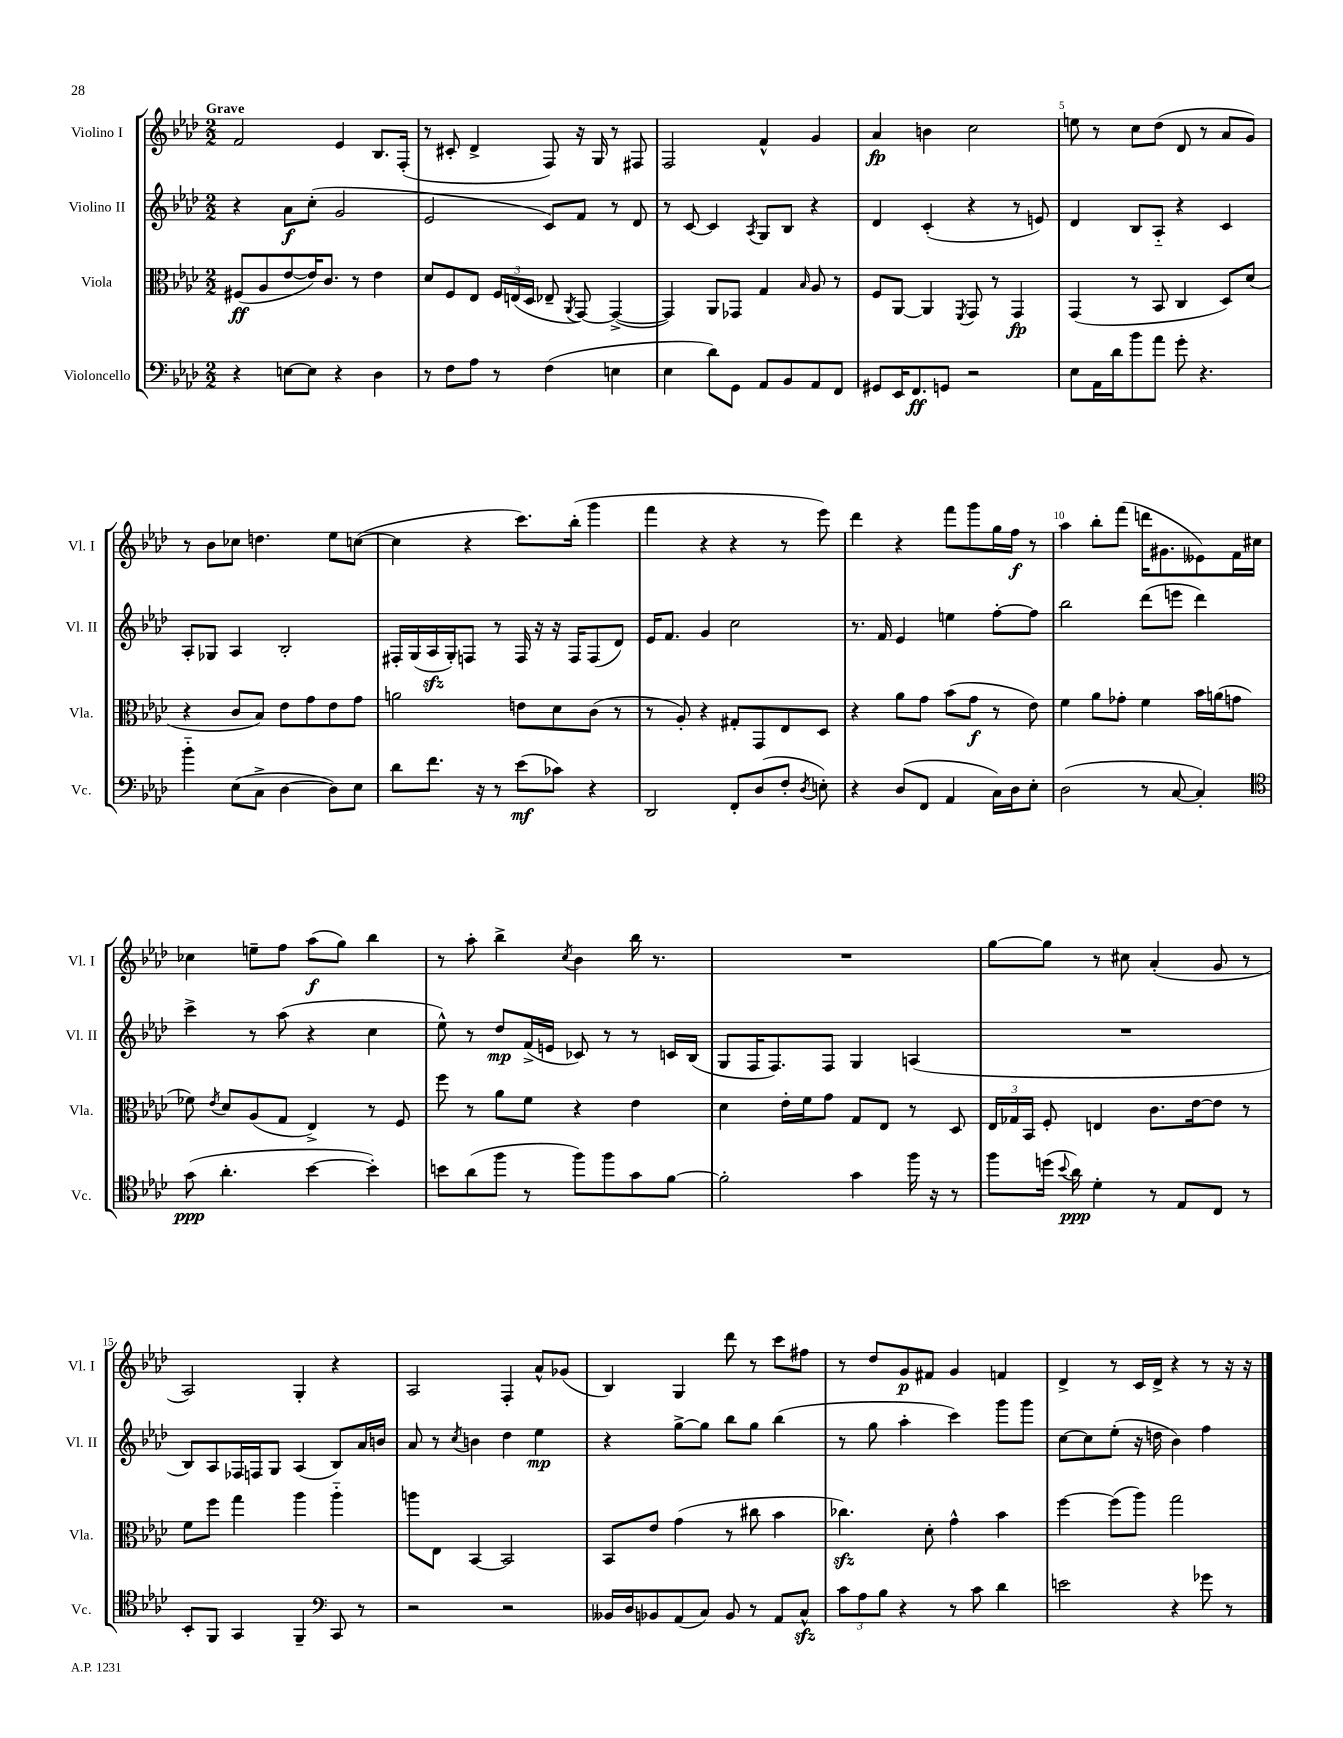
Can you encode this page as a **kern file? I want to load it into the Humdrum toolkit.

**kern	**kern	**kern	**kern
*staff4	*staff3	*staff2	*staff1
*clefF4	*clefC3	*clefG2	*clefG2
*k[b-e-a-d-]	*k[b-e-a-d-]	*k[b-e-a-d-]	*k[b-e-a-d-]
*M2/2	*M2/2	*M2/2	*M2/2
4r	(8F#	4r	2f
.	8A-	.	.
[8E	[8e-	8a-	.
8E]	16e-])	(8cc'	.
.	8.c	.	.
4r	.	2g	4e-
.	8r	.	.
4D-	4e-	.	8.B-
.	.	.	(16F'
=	=	=	=
8r	8d-	2e-	8r
8F	8F	.	8c#'
8A-	8E-	.	4d-^
8r	24F	.	.
.	(24E	.	.
.	24D-	.	.
(4F	8E-~	8c)	8F)
.	8qAA-	.	.
.	[8GG)	8f	16r
.	.	.	16G
4E	(4GG^_	8r	8r
.	.	8d-	8F#
=	=	=	=
4E-	4GG])	8r	2F
.	.	[8c	.
8d-)	8AA-	4c]	.
8GG	8GG-	.	.
.	.	8qA-	.
8AA-	4G	8G	4f^^
8BB-	.	8B-	.
.	16qqB-	.	.
8AA-	8A-	4r	4g
8FF	8r	.	.
=	=	=	=
8GG#	8F	4d-	4a-
16EE-	[8AA-	.	.
8.FF	.	.	.
.	4AA-]	(4c'	4b
8GG	.	.	.
.	8qFF	.	.
2r	8GG	4r	2cc
.	8r	.	.
.	4GG	8r	.
.	.	8e)	.
=	=	=	=
8E-	(4GG	4d-	8ee
16AA-	.	.	8r
16d-	.	.	.
8b-	8r	8B-	8cc
8a-	8BB-	8A-'~	(8dd-
8g'	4C	4r	8d-
4.r	.	.	8r
.	8D-)	4c	8a-
.	(8d-	.	8g)
=	=	=	=
4b-'~	4r	8A-'	8r
.	.	8G-	8b-
(8E-	8c	4A-	8cc-
8C^	8B-)	.	4.dd
[4D-	8e-	2B-'	.
.	8g	.	.
8D-])	8e-	.	8ee-
8E-	8g	.	([8cc
=	=	=	=
8d-	2a	16F#'	4cc]
.	.	(16G	.
8.f	.	16A-	.
.	.	16G')	.
.	.	8F	4r
16r	.	.	.
8r	.	8r	.
(8e-	8e	16F	8.ccc)
.	.	16r	.
8c-)	8d-	16r	.
.	.	16F	(16bb-'
4r	(8c	(8F	4ggg
.	8r	8d-)	.
=	=	=	=
2DD-	8r	16e-	4fff
.	.	8.f	.
.	8A-')	.	.
.	4r	4g	4r
8FF'	8G#'	2cc	4r
(8D-	8GG	.	.
8F'	8E-	.	8r
8qD-	.	.	.
8E')	8D-	.	8eee-)
=	=	=	=
4r	4r	8.r	4ddd-
.	.	16f	.
(8D-	8a-	4e-	4r
8FF	8g	.	.
4AA-	(8b-	4ee	8fff
.	8g	.	8ggg
16C)	8r	[8ff'	16gg
16D-	.	.	16ff
8E-'	8e-)	8ff]	8r
=	=	=	=
(2D-	4f	2bb-	4aa-
.	8a-	.	8bb-'
.	8g-'	.	(8fff
8r	4f	(8ddd-	16ddd
.	.	.	8.g#
[8C	.	8eee	.
4C'])	16b-	4ddd-)	8e--)
.	(16a	.	.
.	8g	.	16f
.	.	.	16cc#
=	=	=	=
*clefC4	*	*	*
(8g	8f-)	4ccc^	4cc-
.	8qe-	.	.
4.a-'	8d-	.	.
.	(8A-	8r	8ee~
.	8G	(8aa-	8ff
[4b-	4E-^)	4r	(8aa-
.	.	.	8gg)
4b-'])	8r	4cc	4bb-
.	8F	.	.
=	=	=	=
8b	8ff	8ee-^^)	8r
(8a-	8r	8r	8aa-'
8ff	8a-	8dd-	4bb-^
8r	8f	(16f^	.
.	.	16e	.
.	.	.	8qcc
8ff)	4r	8c-)	4b-
8ff	.	8r	.
8g	4e-	8r	16bb-
.	.	.	8.r
[8f	.	16c	.
.	.	(16B-	.
=	=	=	=
2f']	4d-	8G	1r
.	.	16F	.
.	.	8.F)	.
.	16e-'	.	.
.	16f	.	.
.	8g	8F	.
4g	8G	4G	.
.	8E-	.	.
16ff	8r	(4A	.
16r	.	.	.
8r	8D-	.	.
=	=	=	=
8ff	24E-	1r	[8gg
.	24G-	.	.
.	24BB-	.	.
(16dd	8F'	.	8gg]
8qqb-	.	.	.
16a-)	.	.	.
4d-'	4E	.	8r
.	.	.	8cc#
8r	8.c	.	(4a-'
8E-	.	.	.
.	[16e-	.	.
8C	8e-]	.	8g
8r	8r	.	8r
=	=	=	=
8BB-'	8f	8B-)	2A-)
8FF	8ff	8A-	.
4GG	4gg	16F-	.
.	.	16F	.
.	.	8G	.
4FF~	4aa-	(4A-	4G'
*clefF4	*	*	*
8CC	4aa-'~	8B-)	4r
8r	.	16a-	.
.	.	16b	.
=	=	=	=
2r	8aa	8a-	2A-
.	8E-	8r	.
.	.	8qcc	.
.	[4BB-	4b	.
2r	2BB-]	4dd-	4F'
.	.	4ee-	8a-^^
.	.	.	(8g-
=	=	=	=
16BB--	8BB-	4r	4B-)
16D-	.	.	.
8BB-	8e-	.	.
(8AA-	(4g	[8gg^	4G
8C)	.	8gg]	.
8BB-	8r	8bb-	8ddd-
8r	8cc#	8gg	8r
8AA-	4b-	(4bb-	8ccc
8C^^	.	.	8ff#
=	=	=	=
12c	4.cc-)	8r	8r
12A-	.	.	.
.	.	8gg	8dd-
12B-	.	.	.
4r	.	4aa-'	8g
.	8d-'	.	8f#
8r	4g^^	4ccc)	4g
8c	.	.	.
4d-	4b-	8ggg	4f
.	.	8ggg	.
=	=	=	=
2e	[4ff	[8cc	4d-^
.	.	8cc]	.
.	(8ff]	(8ee-'	8r
.	8aa-)	16r	16c
.	.	16dd	16d-^
4r	2gg	4b-)	4r
8g-	.	4ff	8r
8r	.	.	16r
.	.	.	16r
==	==	==	==
*-	*-	*-	*-
